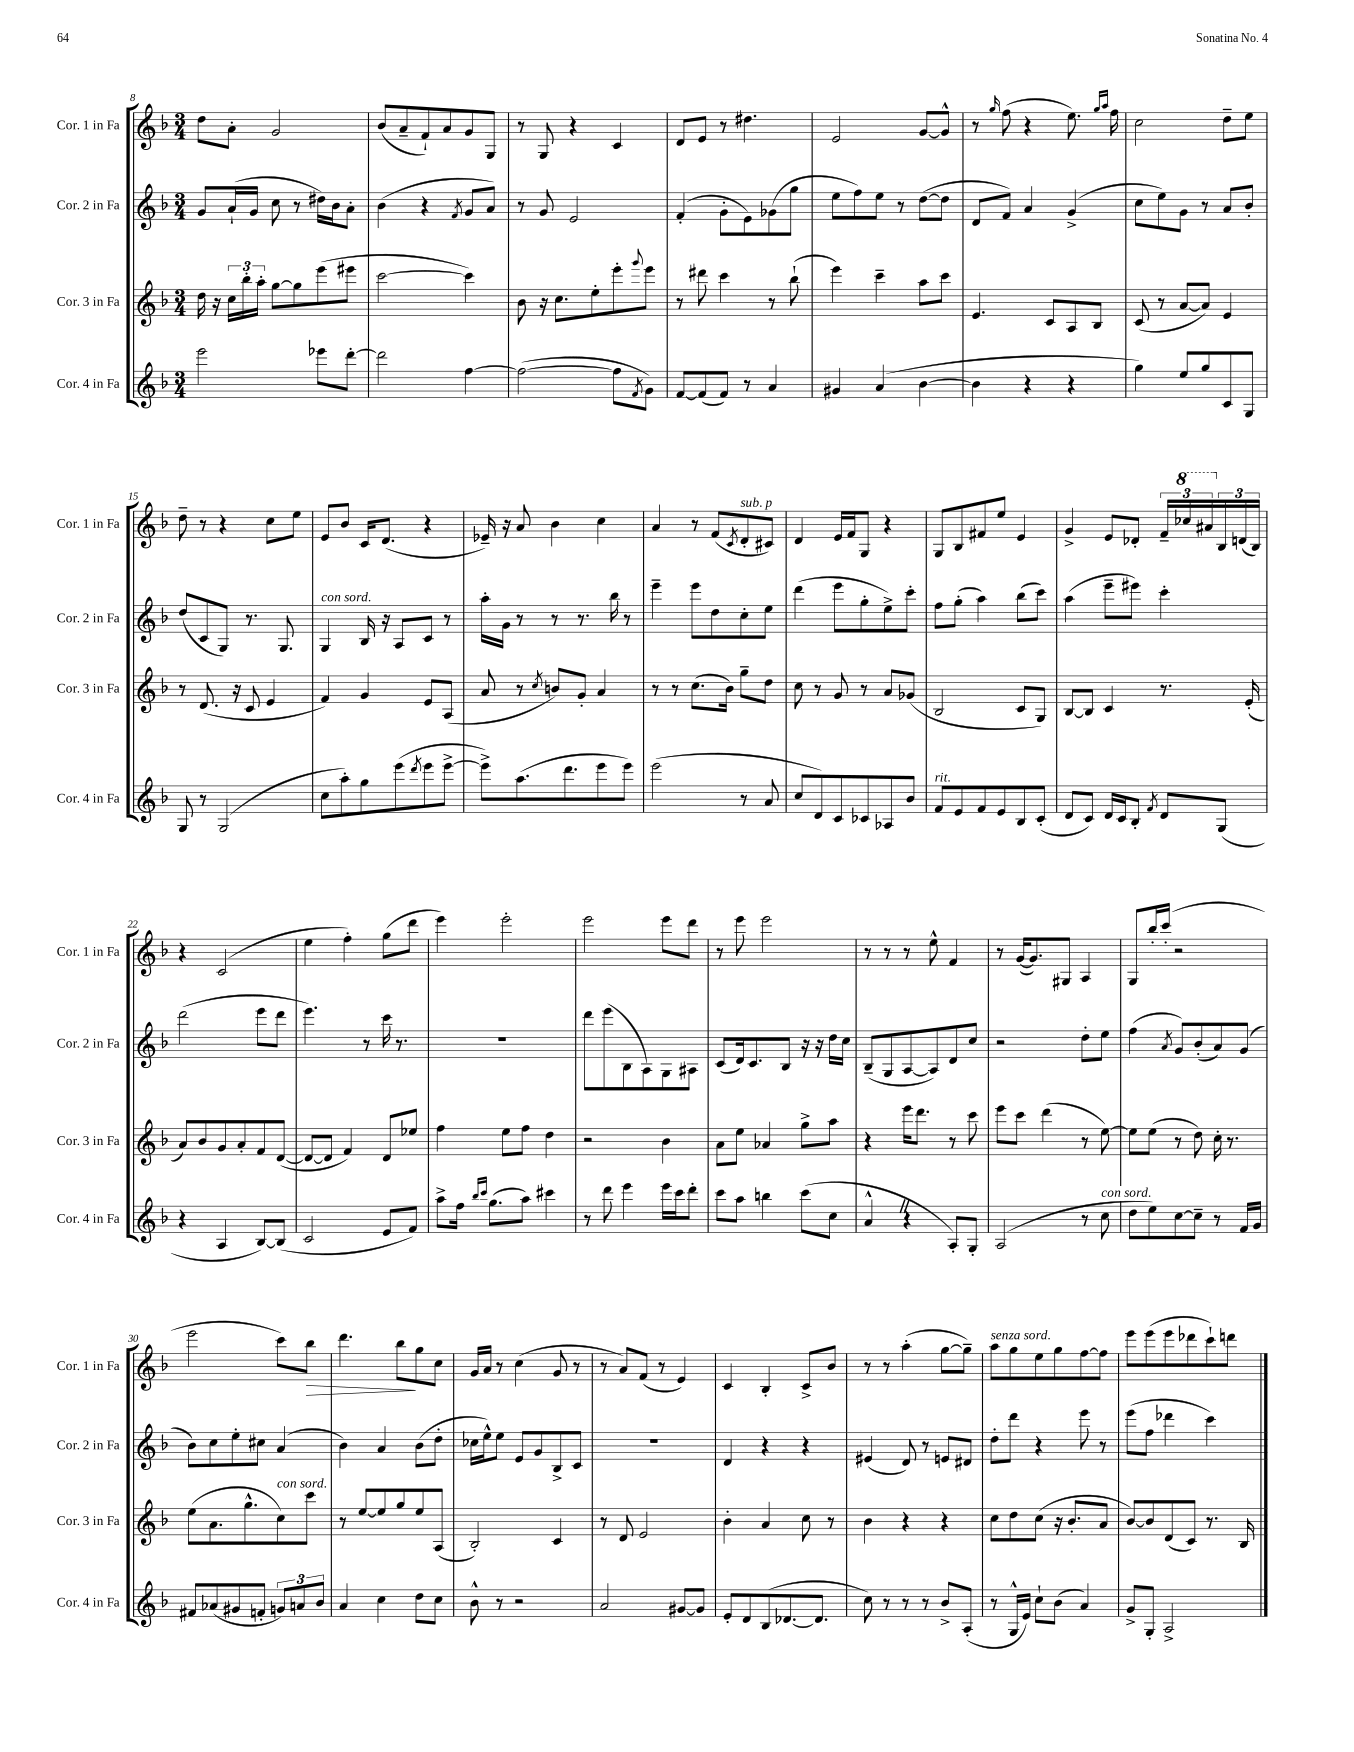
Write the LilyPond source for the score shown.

<<
\new StaffGroup <<
\new Staff = "s0" \with { instrumentName = "Cor. 1 in Fa" shortInstrumentName = "Cor. 1 in Fa" } {
    \clef treble \key f \major \numericTimeSignature \time 3/4
    d''8 a'8-. g'2 |
    bes'8( a'8-- f'8-!) a'8 g'8 g8 |
    r8 g8 r4 c'4 |
    d'8 e'8 r8 dis''4. |
    e'2 g'8~ g'8-^ |
    r8 \grace { g''16 } f''8( r4 e''8.) \grace { g''16 a''16 } f''16 |
    c''2 d''8-- e''8 |
    d''8-- r8 r4 c''8 e''8 |
    e'8 bes'8 c'16 d'8.( r4 |
    ees'16--) r16 a'8 bes'4 c''4 |
    a'4 r8 f'8( \acciaccatura { c'8 } d'8-.^\markup { \italic "sub. p" } cis'8) |
    d'4 e'16 f'16 g8 r4 |
    g8 bes8 fis'8 e''8 e'4 |
    g'4-> e'8 des'8-. \tuplet 3/2 { f'16-- \ottava #1 ces'''16 ais''16 \ottava #0 } \tuplet 3/2 { bes16 d'16( bes16) } |
    r4 c'2( |
    e''4 f''4-.) g''8( d'''8 |
    e'''4) e'''2-. |
    e'''2 e'''8 d'''8 |
    r8 e'''8 e'''2 |
    r8 r8 r8 e''8-^ f'4 |
    r8 g'16~( g'8.) gis8 a4 |
    g8 bes''16-. c'''16-.( r2 |
    e'''2 c'''8) bes''8\> |
    d'''4. bes''8\! g''8 c''8 |
    g'16 a'16 r8 c''4( g'8 r8 |
    r8 a'8) f'8( r8 e'4) |
    c'4 bes4-. c'8-> bes'8 |
    r8 r8 a''4-.( g''8~ g''8--) |
    a''8^\markup { \italic "senza sord." } g''8 e''8 g''8 f''8~ f''8 |
    e'''8 e'''8( e'''8 des'''8 c'''8-!) d'''8 \bar "|." |
}
\new Staff = "s1" \with { instrumentName = "Cor. 2 in Fa" shortInstrumentName = "Cor. 2 in Fa" } {
    \clef treble \key f \major \numericTimeSignature \time 3/4
    g'8 a'16-!( g'16 c''8 r8 dis''16) bes'16 a'8-. |
    bes'4( r4 \acciaccatura { f'8 } g'8 a'8) |
    r8 g'8 e'2 |
    f'4-.( g'8-. e'8) ges'8( g''8 |
    e''8 f''8) e''8 r8 d''8~( d''8 |
    d'8 f'8) a'4 g'4->( |
    c''8 e''8) g'8 r8 a'8 bes'8-. |
    d''8( c'8 g8) r8. g8. |
    g4^\markup { \italic "con sord." } bes16 r16 a8 c'8 r8 |
    a''16-. g'16 r8 r8 r8. bes''16 r8 |
    e'''4-- e'''8 d''8 c''8-. e''8 |
    d'''4( e'''8 g''8-. e''8->) c'''8-. |
    f''8 g''8-.( a''4) bes''8( c'''8) |
    a''4( e'''8-- eis'''8) c'''4-. |
    d'''2( e'''8 d'''8 |
    e'''4.) r8 c'''16 r8. |
    R2. |
    d'''8 e'''8( bes8 a8) g8 ais8 |
    c'8( d'16) c'8. bes8 r16 r16 d''16 c''16 |
    bes8--( g8 a8~ a8) d'8 c''8 |
    r2 d''8-. e''8 |
    f''4( \acciaccatura { a'8 } g'8) bes'8-.( a'8) g'8( |
    bes'8) c''8 e''8-. cis''8 a'4( |
    bes'4) a'4 bes'8( d''8-. |
    ces''16 e''16-^) e''8 e'8 g'8 bes8-> c'8 |
    R2. |
    d'4 r4 r4 |
    eis'4( d'8) r8 e'8 dis'8 |
    d''8-. d'''8 r4 e'''8 r8 |
    e'''8( f''8 des'''4 c'''4) \bar "|." |
}
\new Staff = "s2" \with { instrumentName = "Cor. 3 in Fa" shortInstrumentName = "Cor. 3 in Fa" } {
    \clef treble \key f \major \numericTimeSignature \time 3/4
    d''16 r16 \tuplet 3/2 { c''16 bes''16-. a''16-. } g''8~ g''8 e'''8( eis'''8 |
    c'''2~ c'''4) |
    bes'8 r16 c''8. e''8-. e'''8-. \appoggiatura { g'''8 } e'''8 |
    r8 dis'''8 c'''4 r8 bes''8-!( |
    e'''4) c'''4-- a''8 c'''8 |
    e'4. c'8 a8 bes8 |
    c'8( r8 a'8~ a'8) e'4 |
    r8 d'8.( r16 c'8 e'4 |
    f'4) g'4 e'8 a8( |
    a'8 r8 \acciaccatura { c''8 } b'8) g'8-. a'4 |
    r8 r8 c''8.( bes'16) g''8-- d''8 |
    c''8 r8 g'8 r8 a'8 ges'8( |
    bes2 c'8 g8) |
    bes8~ bes8 c'4 r8. e'16-.( |
    a'8) bes'8 g'8 a'8-. f'8 d'8~( |
    d'8~ d'8 f'4) d'8 ees''8 |
    f''4 e''8 f''8 d''4 |
    r2 bes'4 |
    a'8 e''8 aes'4 g''8-> a''8 |
    r4 e'''16 d'''8. r8 c'''8 |
    e'''8 c'''8 d'''4( r8 e''8~) |
    e''8 e''8( r8 d''8) c''16-. r8. |
    e''8( a'8. g''8.-^ c''8^\markup { \italic "con sord." }) c'''8 |
    r8 e''8~ e''8 g''8 e''8 a8( |
    bes2-.) c'4 |
    r8 d'8 e'2 |
    bes'4-. a'4 c''8 r8 |
    bes'4 r4 r4 |
    c''8 d''8 c''8( r16 bes'8.-. a'8 |
    bes'8~) bes'8 d'8( c'8) r8. bes16 \bar "|." |
}
\new Staff = "s3" \with { instrumentName = "Cor. 4 in Fa" shortInstrumentName = "Cor. 4 in Fa" } {
    \clef treble \key f \major \numericTimeSignature \time 3/4
    e'''2 ees'''8 d'''8~-. |
    d'''2 f''4~ |
    f''2~( f''8 \acciaccatura { f'8 } g'8) |
    f'8~ f'8( f'8) r8 a'4 |
    gis'4 a'4( bes'4~ |
    bes'4 r4 r4 |
    g''4) e''8 g''8 c'8 g8 |
    g8 r8 g2( |
    c''8 a''8-.) g''8 e'''8( \acciaccatura { d'''8 } e'''8 e'''8~-> |
    e'''8->) a''8.( d'''8. e'''8 e'''8) |
    e'''2( r8 a'8 |
    c''8 d'8) c'8 ces'8 aes8 bes'8 |
    f'8^\markup { \italic "rit." } e'8 f'8 e'8 bes8 c'8-.( |
    d'8 c'8) d'16 c'16 bes8-. \acciaccatura { f'8 } d'8 g8( |
    r4 a4 bes8~) bes8( |
    c'2 e'8 f'8) |
    a''8-> f''16 \grace { bes''16 c'''16 } g''8.( a''8) cis'''4 |
    r8 d'''8 e'''4 e'''16 c'''16 d'''8-. |
    c'''8 a''8 b''4 c'''8( c''8 |
    a'4-^ \once \override BreathingSign.text = \markup { \musicglyph "scripts.caesura.straight" } \breathe r4 a8-.) g8-. |
    a2( r8 c''8^\markup { \italic "con sord." } |
    d''8 e''8) c''8~ c''8-- r8 f'16 g'16 |
    fis'8 aes'8( gis'8 f'8-. \tuplet 3/2 { g'8) a'8 bes'8 } |
    a'4 c''4 d''8 c''8 |
    bes'8-^ r8 r2 |
    a'2 gis'8~ gis'8 |
    e'8-. d'8 bes8( des'8.~ des'8. |
    c''8) r8 r8 r8 bes'8-> a8-.( |
    r8 g16-^ e'16) c''8-! bes'8( a'4) |
    g'8-> g8-. a2-> \bar "|." |
}
>>
>>
\layout { \context { \Score currentBarNumber = #8 } }
